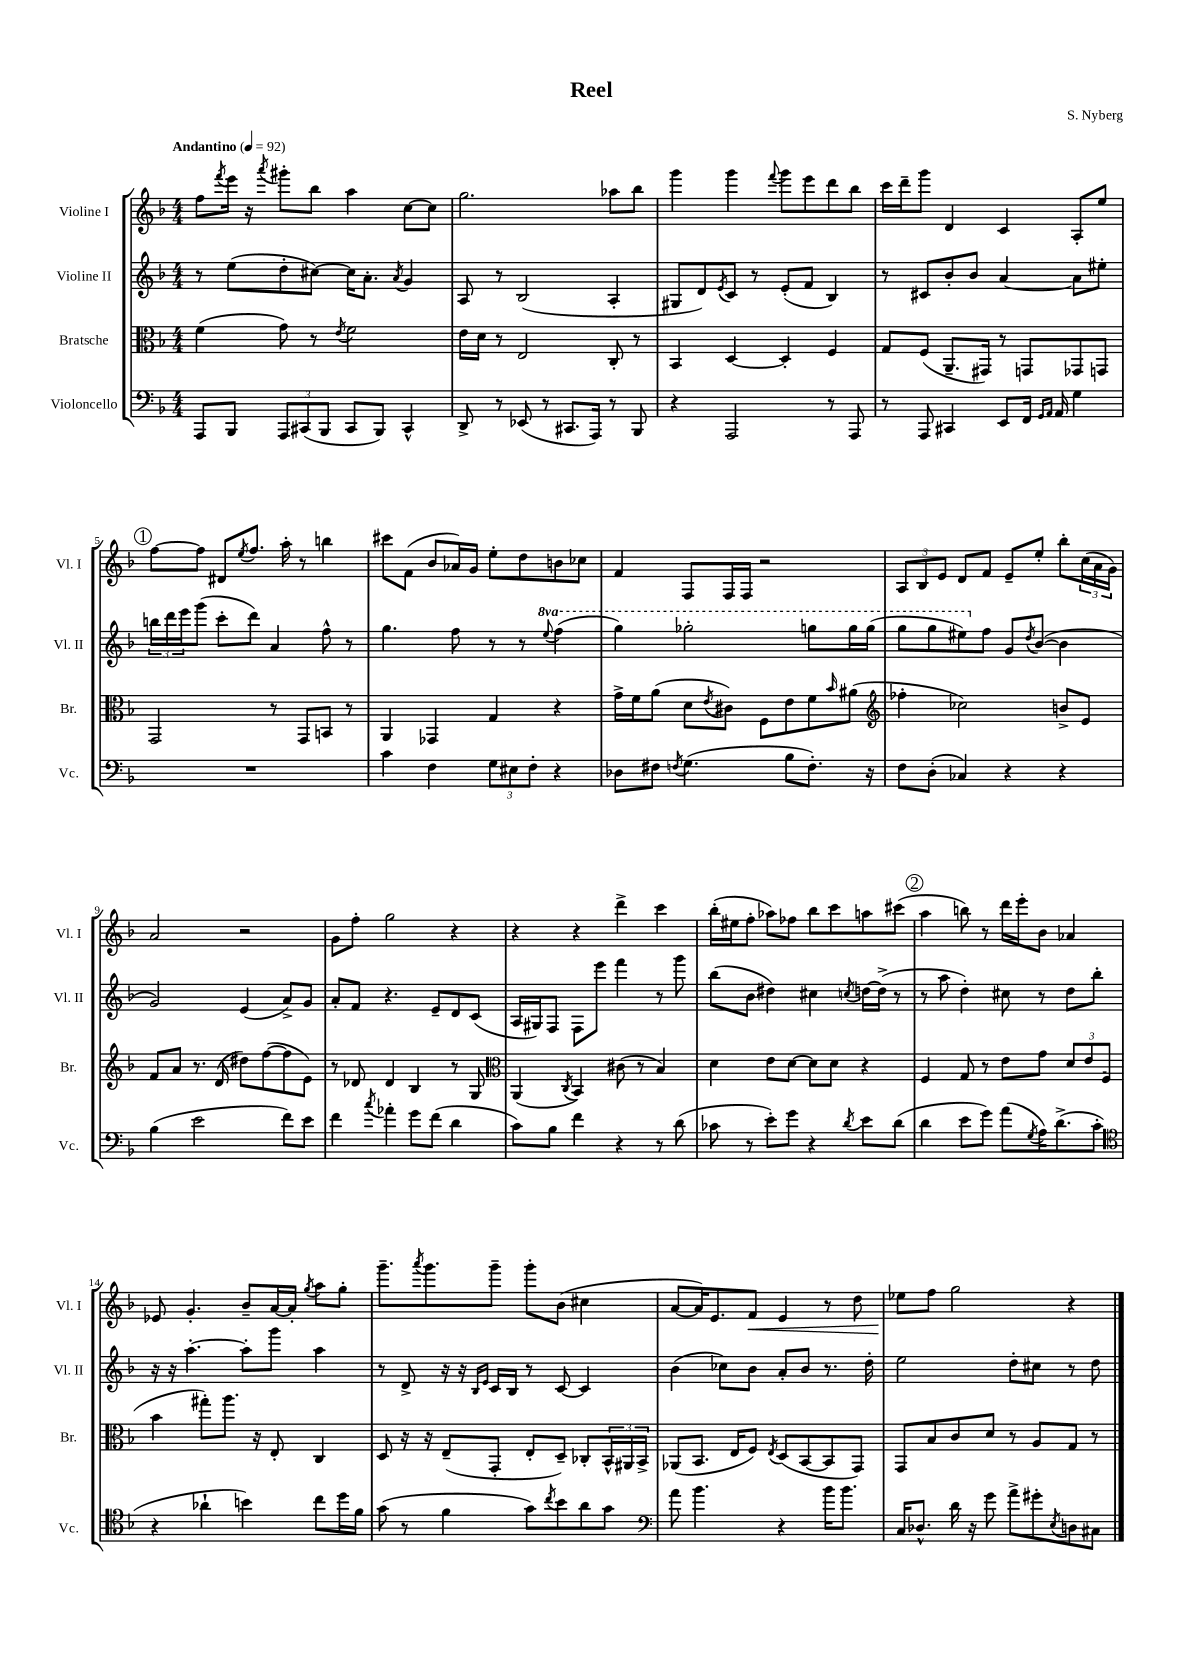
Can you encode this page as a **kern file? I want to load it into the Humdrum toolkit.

**kern	**kern	**kern	**kern
*staff4	*staff3	*staff2	*staff1
*clefF4	*clefC3	*clefG2	*clefG2
*k[b-]	*k[b-]	*k[b-]	*k[b-]
*M4/4	*M4/4	*M4/4	*M4/4
*MM92	*MM92	*MM92	*MM92
8AAA/L	(4f\	8r	8ff\L
.	.	.	8qfff/
8BBB-/J	.	(8ee\L	16eee\Jk
.	.	.	16r
.	.	.	8qaaa/
12AAA/L	8g\)	8dd'\	8ggg#'\L
(12CC#/	.	.	.
.	8r	[8cc#\J)	8bb-\J
12BBB-/J	.	.	.
.	8qe/	.	.
8CC#/L	2f\	16cc#\]LK	4aa\
.	.	8.a'\J	.
8BBB-/J)	.	.	.
.	.	8qa/	.
4CC#^^/	.	4g/	[8cc\L
.	.	.	8cc\]J
=	=	=	=
8DD^/	16e\LL	8A/	2.gg\
.	16d\JJ	.	.
8r	8r	8r	.
(8EE-/	2E/	(2B-/	.
8r	.	.	.
8.CC#/L	.	.	.
16AAA/Jk)	.	.	.
8r	8C'/	4A'/	8aa-\L
8BBB-/	8r	.	8bb-\J
=	=	=	=
4r	4BB-/	8G#/L	4ggg\
.	.	8d/)	.
.	.	8qe/	.
2AAA/	[4D/	8c/J	4ggg\
.	.	8r	.
.	.	.	8qqfff/
.	4D'/]	(8e'/L	8ggg\L
.	.	8f/J	8eee\
8r	4F/	4B-/)	8ddd\
8AAA/	.	.	8bb-\J
=	=	=	=
8r	8G/L	8r	16ccc\LL
.	.	.	16ddd~\J
8AAA/	(8F/J	8c#/L	8ggg\J
4CC#/	8.AA~/L	8b-'/	4d/
.	.	8b-/J	.
.	16GG#/Jk)	.	.
8EE/L	8r	[4a/	4c/
16FF/Jk	8GG/L	.	.
16qqGG/LL	.	.	.
16qqAA/JJ	.	.	.
16AA/	.	.	.
4G\	8GG-/	8a\]L	8A'/L
.	8GG/J	8ee#'\J	8ee/J
=	=	=	=
1r	2GG/	24bb\LL	[8ff\L
.	.	24ddd\	.
.	.	24eee\J	.
.	.	(8ggg\J	8ff\]J
.	.	8ccc'\L	8d#/L
.	.	.	8qee/
.	.	8ddd\J)	8.ff/J
.	8r	4a/	.
.	.	.	16aa'\
.	8GG/L	.	8r
.	8BB/J	8ff^^\	4bb\
.	8r	8r	.
=	=	=	=
4c\	4AA/	4.gg\	8ccc#\L
.	.	.	(8f\J
4F\	4GG-/	.	8b-/L
.	.	8ff\	16a-/L)
.	.	.	16g/JJ
12G\L	4G/	8r	8ee'\L
12E#\	.	.	.
.	.	8r	8dd\
12F'\J	.	.	.
.	.	8qqeee/	.
4r	4r	(4fff\	8b\
.	.	.	8cc-\J
=	=	=	=
8D-\L	16g^\LL	4ggg\)	4f/
.	16f\J	.	.
8F#\J	(8a\J	.	.
8qF/	.	.	.
(4.G\	8d\L	2ggg-'\	8F/L
.	8qe/	.	.
.	8c#\J)	.	16F/L
.	.	.	16F/JJ
.	8F\L	.	2r
8B-\L	8e\	.	.
8.F'\J)	8f\	8ggg\L	.
.	16qqb-/	.	.
.	(8a#\J	16ggg\L	.
16r	.	(16ggg\JJ	.
=	=	=	=
*	*clefG2	*	*
8F\L	4ff-'\	8ggg\L	12A/L
.	.	.	12B-/
(8D'\J	.	8ggg\	.
.	.	.	12e/J
4C-/)	2cc-\)	8eee#\)	8d/L
.	.	8ff\J	8f/J
4r	.	8g/L	8e~/L
.	.	8qdd/	.
.	.	([8b-/J	8ee'/J
4r	8b^/L	4b-\]	8bb-'\L
.	8e/J	.	(24cc\L
.	.	.	24a\
.	.	.	24g\JJ)
=	=	=	=
(4B-\	8f/L	2g/)	2a/
.	8a/J	.	.
2e\	8.r	.	.
.	(16d/	.	.
.	8dd#\L)	(4e/	2r
.	([8ff\	.	.
8f\L)	8ff\]	8a^/L)	.
8e\J	8e\J)	8g/J	.
=	=	=	=
4f\	8r	8a'/L	8g\L
.	8d-/	8f/J	8ff'\J
8qcc/	.	.	.
4a-'\	4d-/	4.r	2gg\
8g\L	4B-/	.	.
(8f\J	.	8e~/L	.
4d\	8r	8d/	4r
.	8G/	(8c/J	.
=	=	=	=
*	*clefC3	*	*
8c\L)	(4AA/	16A/LL	4r
.	.	16G#/J)	.
8B-\J	.	8F/J	.
.	8qC/	.	.
4f\	4BB-/)	8F\L	4r
.	.	8eee\J	.
4r	(8c#\	4fff\	4ddd^\
.	8r	.	.
8r	4B-/)	8r	4ccc\
(8d\	.	8ggg\	.
=	=	=	=
8c-\	4d\	(8bb-\L	(16bb-'\LL
.	.	.	16ee#\J
8r	.	8b-\J	8ff'\J
8e'\L)	8e\L	4dd#\)	8aa-\L)
8g\J	[8d\J	.	8ff-\J
4r	8d\]L	4cc#\	8bb-\L
.	8d\J	.	8ccc\
8qd/	.	8qcc/	.
8e\L	4r	[16dd\LL	8aa\
.	.	(16dd^\]JJ	.
(8d\J	.	8r	(8ccc#\J
=	=	=	=
4d\	4F/	8r	4aa\
.	.	8aa\	.
8e\L	8G/	4dd'\)	8bb\)
8g\J)	8r	.	8r
(8a\L	8e\L	8cc#\	16ddd\LL
.	.	.	16eee'\J
8qG/	.	.	.
16A\K)	8g\J	8r	8b-\J
(8.d^\	.	.	.
.	12d/L	8dd\L	4a-/
.	12e/	.	.
8c'\J	.	8bb-'\J	.
.	(12F/J	.	.
=	=	=	=
*clefC4	*	*	*
4r	4b-\	16r	8e-/
.	.	16r	.
.	.	[4.aa'\	4.g'/
4a-`\	8gg#'\L)	.	.
.	8.aa\J	.	.
4b\)	.	8aa'\]L	8b-~/L
.	16r	.	.
.	8E'/	8ggg\J	[16a/L
.	.	.	16a'/]JJ
.	.	.	8qgg/
8cc\L	4C/	4aa\	8aa\L
16dd\L	.	.	8gg'\J
16f\JJ	.	.	.
=	=	=	=
(8g\	8D/	8r	8.ggg~\L
8r	16r	8d^/	.
.	.	.	8qaaa/
.	16r	.	8.ggg\
4f\	(8E~/L	16r	.
.	.	16r	.
.	.	16qqB-/LL	.
.	.	16qqe/JJ	.
.	8GG'/J	16c/LL	8ggg~\J
.	.	16B-/JJ	.
8g\L)	8E'/L	8r	8ggg'\L
8qcc/	.	.	.
8b-\	8D~/J)	[8c/	(8b-\J
8a\	8C-'/L	4c/]	4cc#\
8g\J	24BB-^^/L	.	.
.	24AA#/	.	.
.	24BB-^/JJ	.	.
=	=	=	=
*clefF4	*	*	*
8a\	(8AA-/L	(4b-\	[8a/L
4.b-\	8.BB-/J	.	16a/]K)
.	.	.	8.e/
.	.	8cc-\L)	.
.	16E/LK	.	.
.	8F/J)	8b-\J	8f/J
.	8qE/	.	.
4r	(8D/L	8a'/L	4e/
.	[8BB-/	8b-/J	.
16b-\LK	8BB-/]	8.r	8r
8.b-\J	.	.	.
.	8GG/J)	.	8dd\
.	.	16dd'\	.
=	=	=	=
16C/LK	8GG/L	2ee\	8ee-\L
8.D-^^/J	.	.	.
.	8B-/	.	8ff\J
16d\	8c/	.	2gg\
16r	.	.	.
8g\	8d/J	.	.
8a^\L	8r	8dd'\L	.
8g#'\	8A/L	8cc#\J	.
8qE/	.	.	.
8D\	8G/J	8r	4r
8C#\J	8r	8dd\	.
==	==	==	==
*-	*-	*-	*-
